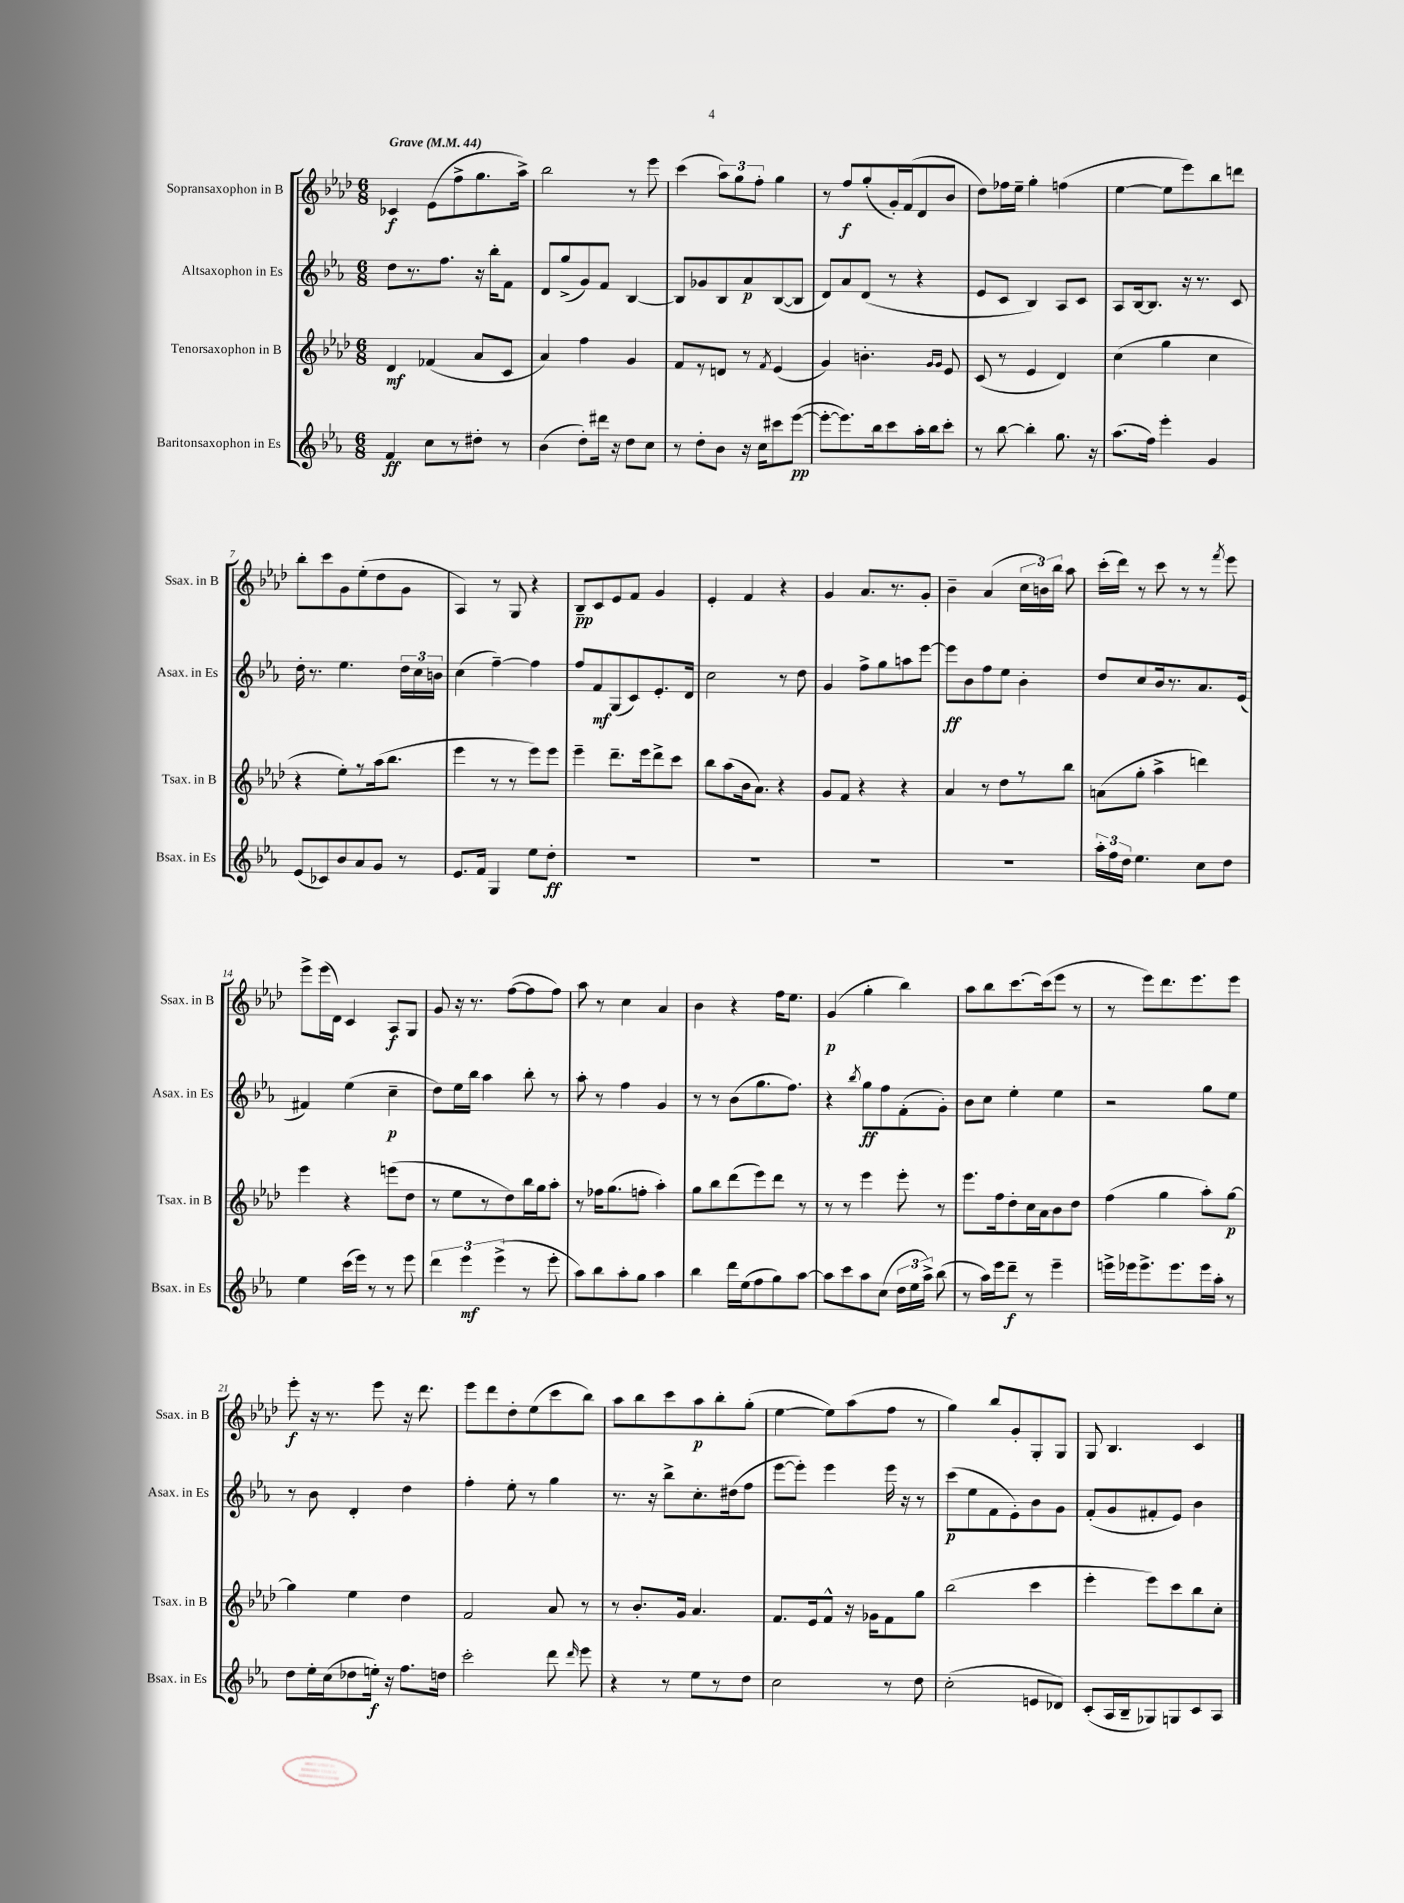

**kern	**dynam	**kern	**dynam	**kern	**dynam	**kern	**dynam
*part4	*part4	*part3	*part3	*part2	*part2	*part1	*part1
*staff4	*staff4	*staff3	*staff3	*staff2	*staff2	*staff1	*staff1
*I"Baritonsaxophon in Es	*	*I"Tenorsaxophon in B	*	*I"Altsaxophon in Es	*	*I"Sopransaxophon in B	*
*I'Bsax. in Es	*	*I'Tsax. in B	*	*I'Asax. in Es	*	*I'Ssax. in B	*
*clefG2	*	*clefG2	*	*clefG2	*	*clefG2	*
*k[b-e-a-]	*	*k[b-e-a-d-]	*	*k[b-e-a-]	*	*k[b-e-a-d-]	*
*M6/8	*	*M6/8	*	*M6/8	*	*M6/8	*
*MM44	*	*MM44	*	*MM44	*	*MM44	*
=1	=1	=1	=1	=1	=1	=1	=1
!	!	!	!	!	!	!LO:TX:a:B:t=Grave	!
4f/	ff	4d-/	mf	8dd\L	.	4c-X/	f
.	.	.	.	8.r	.	.	.
8cc\L	.	(4f-X/	.	.	.	(8e-\L	.
.	.	.	.	8.ff\J	.	.	.
8r	.	.	.	.	.	8ff^\	.
8dd#X'\J	.	8a-/L	.	16r	.	8.gg\	.
.	.	.	.	16bb-'\KL	.	.	.
8r	.	8c/J	.	8f\J	.	.	.
.	.	.	.	.	.	16aa-^\Jk)	.
=2	=2	=2	=2	=2	=2	=2	=2
(4b-\	.	4a-/)	.	8d/L	.	2bb-\	.
.	.	.	.	(8gg^/	.	.	.
8dd'\L)	.	4ff\	.	8g/)	.	.	.
16ddd#X\Jk	.	.	.	8f/J	.	.	.
16r	.	.	.	.	.	.	.
8dd\L	.	4g/	.	[4B-/	.	8r	.
8cc\J	.	.	.	.	.	8eee-\	.
=3	=3	=3	=3	=3	=3	=3	=3
8r	.	8f/L	.	8B-/L]	.	(4ccc\	.
8dd'\L	.	8r	.	8g-X/	.	.	.
8b-\J	.	8dn/J	.	8B-/	.	12aa-\L)	.
.	.	.	.	.	.	12gg\	.
16r	.	8r	.	8a-/	p	.	.
.	.	.	.	.	.	12ff'\J	.
16cc\KL	.	.	.	.	.	.	.
.	.	8qf/	.	.	.	.	.
8ccc#X\	.	(4e-/	.	([8B-/	.	4gg\	.
([8eee-\J	pp	.	.	8B-/J]	.	.	.
=4	=4	=4	=4	=4	=4	=4	=4
8eee-'\L_	.	4g/)	.	8d/L)	.	8r	.
8.eee-\])	.	.	.	8a-/	.	8ff/L	f
.	.	4.bn'\	.	(8d/J	.	(8gg'/	.
16bb-\k	.	.	.	.	.	.	.
8ccc\	.	.	.	8r	.	16g'/L)	.
.	.	.	.	.	.	(16f/J	.
16aa-'\L	.	.	.	4r	.	8d-/	.
16bb-\J	.	.	.	.	.	.	.
.	.	16qqg/LL	.	.	.	.	.
.	.	16qqg/JJ	.	.	.	.	.
8ccc'\J	.	8e-/	.	.	.	8b-/J	.
=5	=5	=5	=5	=5	=5	=5	=5
8r	.	(8c/	.	8e-/L	.	8dd-\L)	.
[8bb-\	.	8r	.	8c/J	.	16ff-X\L	.
.	.	.	.	.	.	16ee-~\JJ	.
4bb-'\]	.	4e-/	.	4B-/)	.	4gg'\	.
8.gg\	.	4d-/)	.	8A-/L	.	(4ffn\	.
.	.	.	.	8c/J	.	.	.
16r	.	.	.	.	.	.	.
=6	=6	=6	=6	=6	=6	=6	=6
(8.aa-\L	.	(4cc\	.	8A-/L	.	[4ee-\	.
.	.	.	.	[16B-/k	.	.	.
16ff\Jk)	.	.	.	8.B-/J]	.	.	.
4eee-'\	.	4gg\	.	.	.	8ee-\L]	.
.	.	.	.	16r	.	8eee-\)	.
.	.	.	.	8.r	.	.	.
4g/	.	4cc\	.	.	.	8bb-\	.
.	.	.	.	8c/	.	8dddn\J	.
!!LO:LB:g=z
=7	=7	=7	=7	=7	=7	=7	=7
(8e-/L	.	4r	.	16dd'\	.	8bb-'\L	.
.	.	.	.	8.r	.	.	.
8c-X/)	.	.	.	.	.	8ccc\	.
8b-/	.	8ee-'\L)	.	4.ee-\	.	8g\	.
8a-/	.	8r	.	.	.	(8ee-'\	.
8g/J	.	(16aa-\k	.	.	.	8dd-\	.
.	.	8.bb-\J	.	.	.	.	.
8r	.	.	.	24dd\LL	.	8g\J	.
.	.	.	.	24cc\	.	.	.
.	.	.	.	24bn\JJ	.	.	.
=8	=8	=8	=8	=8	=8	=8	=8
8.e-/L	.	4eee-\	.	(4cc\	.	4A-/)	.
16f/Jk	.	.	.	.	.	.	.
4G/	.	8r	.	[4ff~\)	.	8r	.
.	.	8r	.	.	.	8G/	.
8ee-\L	.	8eee-\L)	.	4ff\]	.	4r	.
8dd'\J	ff	8eee-\J	.	.	.	.	.
=9	=9	=9	=9	=9	=9	=9	=9
2.r	.	4eee-~\	.	8ff/L	.	8B-~/L	pp
.	.	.	.	8f/	mf	8c/	.
.	.	8.ddd-~\L	.	(8G/	.	8e-/	.
.	.	.	.	8c/)	.	8f/J	.
.	.	16eee-\k	.	.	.	.	.
.	.	8ddd-^\	.	8.e-'/	.	4g/	.
.	.	8ccc\J	.	.	.	.	.
.	.	.	.	16d/Jk	.	.	.
=10	=10	=10	=10	=10	=10	=10	=10
2.r	.	8bb-\L	.	2cc\	.	4e-'/	.
.	.	(8aa-\	.	.	.	.	.
.	.	16b-\k	.	.	.	4f/	.
.	.	8.a-\J)	.	.	.	.	.
.	.	4r	.	8r	.	4r	.
.	.	.	.	8dd\	.	.	.
=11	=11	=11	=11	=11	=11	=11	=11
2.r	.	8g/L	.	4g/	.	4g/	.
.	.	8f/J	.	.	.	.	.
.	.	4r	.	8ff^\L	.	8.a-/L	.
.	.	.	.	8gg\	.	.	.
.	.	.	.	.	.	8.r	.
.	.	4r	.	8aan\	.	.	.
.	.	.	.	[8eee-\J	.	8g'/J	.
=12	=12	=12	=12	=12	=12	=12	=12
2.r	.	4a-/	.	8eee-\L]	ff	4b-~\	.
.	.	.	.	8b-\	.	.	.
.	.	8r	.	8ff\	.	(4a-/	.
.	.	8dd-\L	.	8ee-\J	.	.	.
.	.	8r	.	4b-'\	.	24cc\LL	.
.	.	.	.	.	.	24bn\)	.
.	.	.	.	.	.	24bb-\JJ	.
.	.	8bb-\J	.	.	.	8aa-\	.
=13	=13	=13	=13	=13	=13	=13	=13
24aa-'\LL	.	(8an\L	.	8dd/L	.	(16ccc'\LL	.
24ff\	.	.	.	.	.	.	.
.	.	.	.	.	.	16ddd-\JJ)	.
24dd\JJ	.	.	.	.	.	.	.
4.ee-\	.	8gg'\J	.	8cc/	.	8r	.
.	.	4aa-^\	.	16b-/k	.	8ccc\	.
.	.	.	.	8.r	.	.	.
.	.	.	.	.	.	8r	.
8cc\L	.	4dddn\)	.	8.a-/	.	8r	.
.	.	.	.	.	.	8qfff/	.
8dd\J	.	.	.	.	.	8eee-\	.
.	.	.	.	(16e-/Jk	.	.	.
!!LO:LB:g=z
=14	=14	=14	=14	=14	=14	=14	=14
4ee-\	.	4eee-\	.	4f#X/)	.	8eee-^\L	.
.	.	.	.	.	.	(16eee-\L	.
.	.	.	.	.	.	16d-\JJ)	.
(16ccc\LL	.	4r	.	(4ee-\	.	4c/	.
16eee-\JJ)	.	.	.	.	.	.	.
8r	.	.	.	.	.	.	.
8r	.	(8eeen\L	.	4cc~\	p	8A-/L	f
8eee-\	.	8dd-\J	.	.	.	8G/J	.
=15	=15	=15	=15	=15	=15	=15	=15
6ddd\	.	8r	.	8dd\L)	.	8g/	.
.	.	8ee-\L	.	16ee-\L	.	16r	.
6eee-\	mf	.	.	.	.	.	.
.	.	.	.	16bb-\JJ	.	8.r	.
.	.	8r	.	4aa-\	.	.	.
(6eee-^\	.	.	.	.	.	.	.
.	.	8dd-\)	.	.	.	([8ff\L	.
8r	.	16bb-\L	.	8bb-'\	.	8ff\]	.
.	.	16gg\J	.	.	.	.	.
8eee-'\	.	8aa-'\J	.	8r	.	8ff\J)	.
=16	=16	=16	=16	=16	=16	=16	=16
8aa-\L)	.	8r	.	8aa-'\	.	8aa-\	.
8bb-\	.	16ff-X\KL	.	8r	.	8r	.
.	.	(8.gg\	.	.	.	.	.
8aa-'\	.	.	.	4ff\	.	4cc\	.
8gg\J	.	8ffn'\J	.	.	.	.	.
4aa-\	.	4aa-'\)	.	4g/	.	4a-/	.
=17	=17	=17	=17	=17	=17	=17	=17
4bb-\	.	8gg\L	.	8r	.	4b-\	.
.	.	8bb-\	.	8r	.	.	.
16ddd\LL	.	(8ddd-\	.	(8b-\L	.	4r	.
(16ee-\J	.	.	.	.	.	.	.
8ff\	.	8eee-\)	.	8.gg\	.	.	.
8gg\)	.	8ddd-\J	.	.	.	16ff\KL	.
.	.	.	.	8.ff\J)	.	8.ee-\J	.
[8aa-\J	.	8r	.	.	.	.	.
=18	=18	=18	=18	=18	=18	=18	=18
8aa-\L]	.	8r	.	4r	.	(4g/	p
8ccc\	.	8r	.	.	.	.	.
.	.	.	.	8qbb-/	.	.	.
8aa-\	.	4eee-\	.	8gg\L	ff	4gg'\	.
(8cc\J	.	.	.	8ff\	.	.	.
24dd\LL	.	8eee-'\	.	(8f'\	.	4bb-\)	.
24ee-\	.	.	.	.	.	.	.
24aa-^\JJ)	.	.	.	.	.	.	.
(8bb-\	.	8r	.	8g'\J)	.	.	.
=19	=19	=19	=19	=19	=19	=19	=19
8r	.	8.eee-\L	.	8b-\L	.	8aa-\L	.
16aa-\LL)	.	.	.	8cc\J	.	8bb-\	.
16eee-\J	.	16ff\k	.	.	.	.	.
8ddd~\J	f	8dd-'\	.	4ee-'\	.	[8.ccc\	.
8r	.	16cc\L	.	.	.	.	.
.	.	16a-\J	.	.	.	(16ccc\k]	.
4eee-~\	.	8b-\	.	4ee-\	.	8eee-\J	.
.	.	8dd-\J	.	.	.	8r	.
=20	=20	=20	=20	=20	=20	=20	=20
16eeen^\LL	.	(4ff\	.	2r	.	8r	.
16eee-X\J	.	.	.	.	.	.	.
8.eee-^\	.	.	.	.	.	8eee-\L)	.
.	.	4gg\	.	.	.	8.ddd-\	.
8.eee-\	.	.	.	.	.	.	.
.	.	.	.	.	.	8.eee-\	.
16eee-\L	.	8aa-'\L)	.	8gg\L	.	.	.
16aa-'\JJ	.	.	.	.	.	.	.
8r	.	[8gg\J	p	8ee-\J	.	8eee-\J	.
!!LO:LB:g=z
=21	=21	=21	=21	=21	=21	=21	=21
8dd\L	.	4gg\]	.	8r	.	8eee-'\	f
16ee-'\L	.	.	.	8b-\	.	16r	.
(16cc\J	.	.	.	.	.	8.r	.
8dd-X\	.	4ee-\	.	4d'/	.	.	.
16een'\Jk)	f	.	.	.	.	8eee-\	.
16r	.	.	.	.	.	.	.
8.ff\L	.	4dd-\	.	4dd\	.	16r	.
.	.	.	.	.	.	8.ddd-\	.
16ddn\Jk	.	.	.	.	.	.	.
=22	=22	=22	=22	=22	=22	=22	=22
2ccc'\	.	2f/	.	4ff'\	.	8eee-\L	.
.	.	.	.	.	.	8ddd-\	.
.	.	.	.	8ee-'\	.	8dd-'\	.
.	.	.	.	8r	.	(8ee-\	.
8ddd\	.	8a-/	.	4gg\	.	8ccc\	.
16qqddd/	.	.	.	.	.	.	.
8eee-\	.	8r	.	.	.	8bb-\J)	.
=23	=23	=23	=23	=23	=23	=23	=23
4r	.	8r	.	8.r	.	8aa-\L	.
.	.	8.b-'/L	.	.	.	8bb-\	.
.	.	.	.	16r	.	.	.
8r	.	.	.	8bb-^\L	.	8ccc\	.
.	.	16g/Jk	.	.	.	.	.
8ee-\L	.	4.a-/	.	8.cc'\	.	8aa-\	p
8r	.	.	.	.	.	8bb-'\	.
.	.	.	.	(16dd#X\k	.	.	.
8dd\J	.	.	.	8ff\J	.	(8gg'\J	.
=24	=24	=24	=24	=24	=24	=24	=24
2cc\	.	8.f/L	.	[8eee-\L	.	[4ee-\	.
.	.	.	.	8eee-'\J])	.	.	.
.	.	16e-/k	.	.	.	.	.
.	.	8f^^/J	.	4eee-\	.	8ee-\L])	.
.	.	16r	.	.	.	(8aa-\	.
.	.	16g-X\KL	.	.	.	.	.
8r	.	8f\	.	16eee-\	.	8ff\J	.
.	.	.	.	16r	.	.	.
8dd\	.	8gg\J	.	8r	.	8r	.
=25	=25	=25	=25	=25	=25	=25	=25
(2cc'\	.	(2bb-\	.	(8ccc\L	p	4gg\)	.
.	.	.	.	8ee-\	.	.	.
.	.	.	.	8f\	.	8bb-/L	.
.	.	.	.	8e-'\)	.	8g'/	.
8en/L	.	4ccc\	.	8b-\	.	8G'/	.
8d-X/J)	.	.	.	8g\J	.	8G/J	.
=26	=26	=26	=26	=26	=26	=26	=26
(8c'/L	.	4eee-'\	.	(8f'/L	.	8G/	.
16A-/L	.	.	.	8g/	.	4.B-/	.
16B-~/J	.	.	.	.	.	.	.
8G-X/)	.	8eee-\L)	.	8f#X'/	.	.	.
8Gn/	.	8ccc\	.	8e-/J)	.	.	.
8c/	.	8bb-\	.	4b-\	.	4c/	.
8A-/J	.	8cc'\J	.	.	.	.	.
==	==	==	==	==	==	==	==
*-	*-	*-	*-	*-	*-	*-	*-
